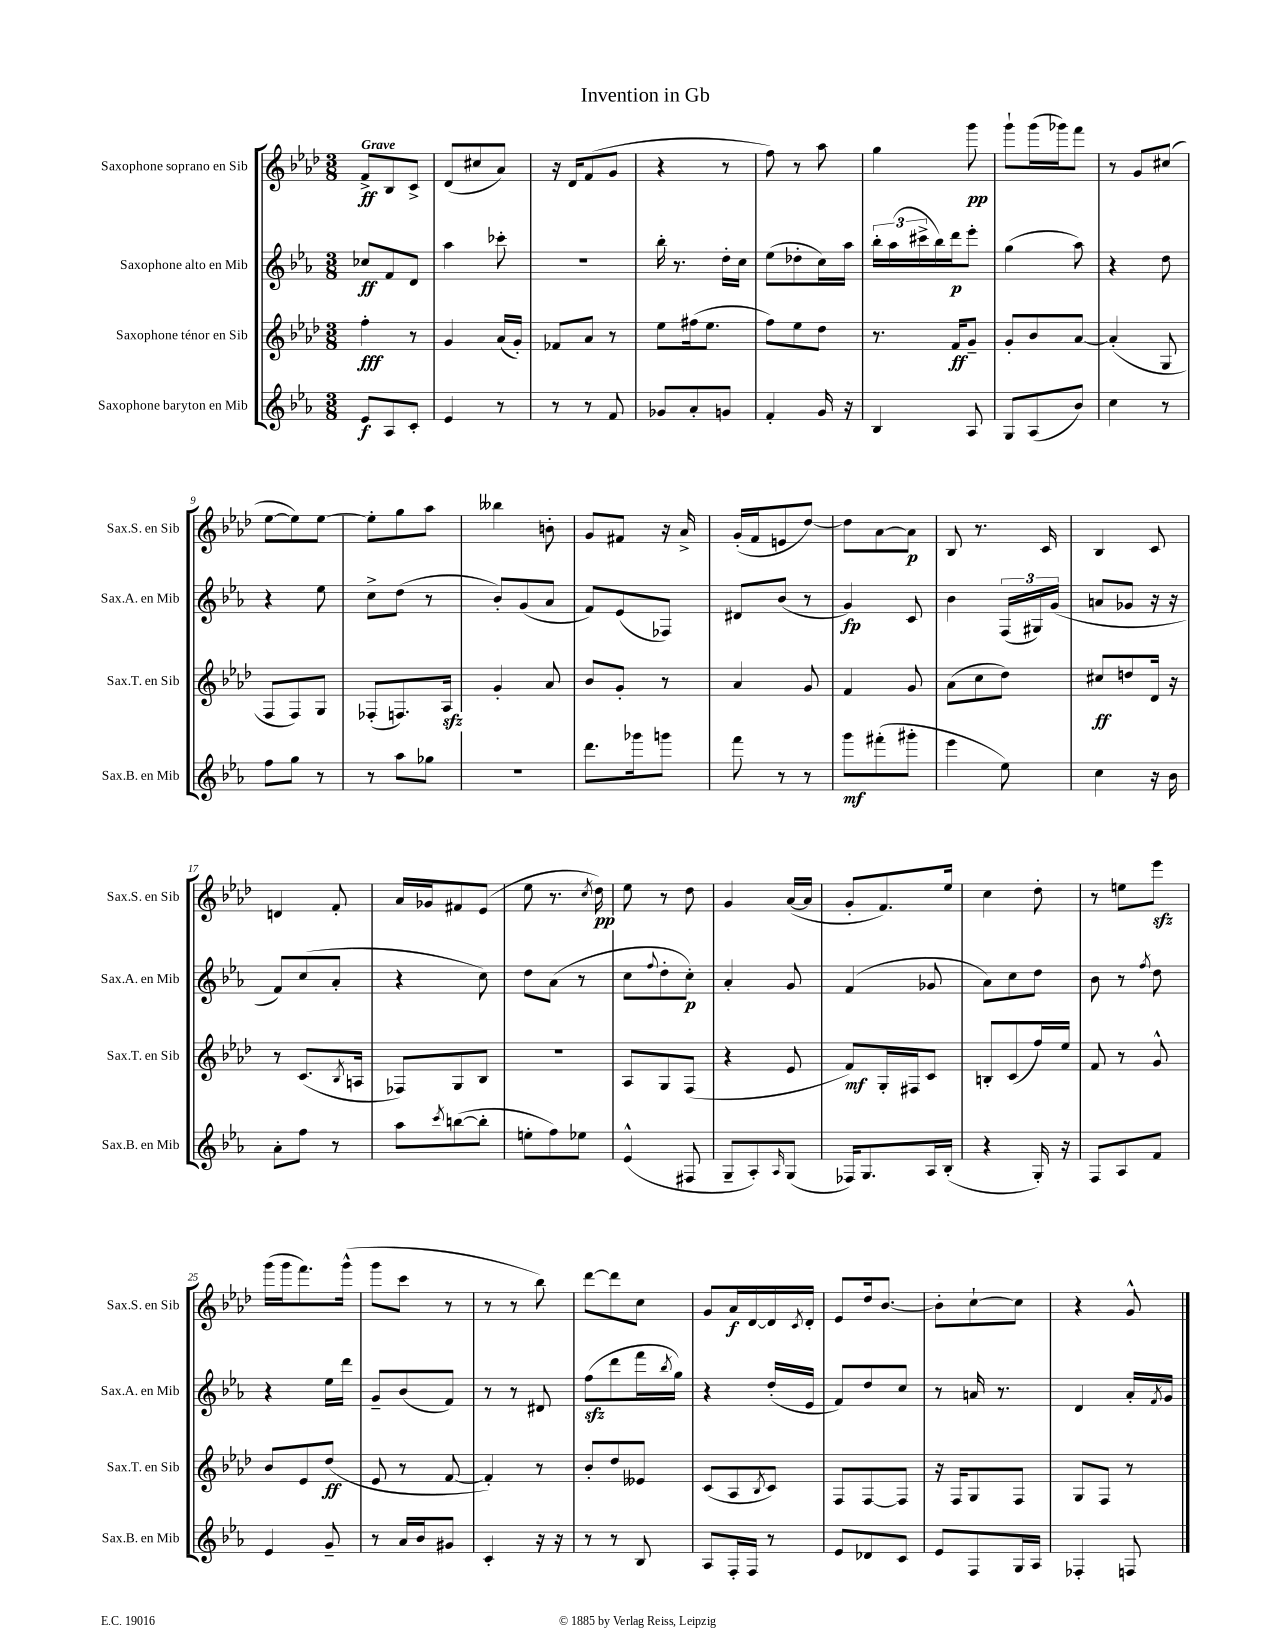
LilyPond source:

\header { title = "Invention in Gb" }
<<
\new StaffGroup <<
\new Staff = "s0" \with { instrumentName = "Saxophone soprano en Sib" shortInstrumentName = "Sax.S. en Sib" } {
    \clef treble \key aes \major \numericTimeSignature \time 3/8 \tempo "Grave"
    f'8->\ff bes8 c'8-> |
    des'8( cis''8 aes'8) |
    r16 des'16 f'8( g'8 |
    r4 r8 |
    f''8) r8 aes''8 |
    g''4 g'''8\pp |
    g'''8-! g'''16( ges'''16) f'''8 |
    r8 g'8 cis''8( |
    ees''8~ ees''8) ees''8~ |
    ees''8-. g''8 aes''8 |
    beses''4 b'8-. |
    g'8 fis'8 r16 aes'16-> |
    g'16-.( f'16 e'8 des''8~) |
    des''8 aes'8~ aes'8\p |
    bes8 r8. c'16 |
    bes4 c'8 |
    d'4 f'8-. |
    aes'16 ges'16 fis'8 ees'8( |
    ees''8 r8. \acciaccatura { c''8 } des''16\pp) |
    ees''8 r8 des''8 |
    g'4 aes'16~( aes'16 |
    g'8-. f'8.) ees''16 |
    c''4 des''8-. |
    r8 e''8 ees'''8\sfz |
    g'''16( g'''16 f'''8.) g'''16-^( |
    g'''8 c'''8 r8 |
    r8 r8 bes''8) |
    des'''8~ des'''8 c''8 |
    g'8 aes'16\f des'16~ des'16 \acciaccatura { c'8 } des'16-. |
    ees'8 des''16 bes'8.~ |
    bes'8-. c''8~-! c''8 |
    r4 g'8-^ \bar "|." |
}
\new Staff = "s1" \with { instrumentName = "Saxophone alto en Mib" shortInstrumentName = "Sax.A. en Mib" } {
    \clef treble \key ees \major \numericTimeSignature \time 3/8
    ces''8\ff f'8 d'8 |
    aes''4 ces'''8-. |
    r4. |
    bes''16-. r8. d''16-. c''16 |
    ees''8( des''8-. c''16) aes''16 |
    \tuplet 3/2 { bes''16-. aes''16( cis'''16-> } bes''16) d'''16\p ees'''8-. |
    g''4( aes''8) |
    r4 d''8 |
    r4 ees''8 |
    c''8-> d''8( r8 |
    bes'8-.) g'8( aes'8 |
    f'8) ees'8( fes8) |
    dis'8 bes'8( r8 |
    g'4\fp) c'8 |
    bes'4 \tuplet 3/2 { f16( gis16) g'16( } |
    a'8 ges'8 r16 r16 |
    f'8) c''8( aes'8-. |
    r4 c''8) |
    d''8 aes'8( r8 |
    c''8 \appoggiatura { f''8 } d''8-. c''8-.\p) |
    aes'4-. g'8 |
    f'4( ges'8 |
    aes'8) c''8 d''8 |
    bes'8 r8 \acciaccatura { f''8 } d''8 |
    r4 ees''16 d'''16 |
    g'8-- bes'8( f'8) |
    r8 r8 dis'8 |
    f''8\sfz( d'''8 f'''16 \acciaccatura { bes''8 } g''16) |
    r4 d''16-.( ees'16 |
    f'8) d''8 c''8 |
    r8 a'16 r8. |
    d'4 aes'16-. \acciaccatura { f'8 } g'16 \bar "|." |
}
\new Staff = "s2" \with { instrumentName = "Saxophone ténor en Sib" shortInstrumentName = "Sax.T. en Sib" } {
    \clef treble \key aes \major \numericTimeSignature \time 3/8
    f''4-.\fff r8 |
    g'4 aes'16( g'16-.) |
    fes'8 aes'8 r8 |
    ees''8 fis''16( ees''8. |
    f''8) ees''8 des''8 |
    r8. f'16\ff g'8-- |
    g'8-. bes'8 aes'8~ |
    aes'4-.( g8 |
    f8 f8) g8 |
    fes8-.( f8.) aes16\sfz |
    g'4-. aes'8 |
    bes'8 g'8-. r8 |
    aes'4 g'8 |
    f'4 g'8 |
    aes'8( c''8 des''8) |
    cis''8\ff d''8 des'16 r16 |
    r8 c'8.( \acciaccatura { bes8 } a16 |
    fes8) g8 bes8 |
    R4. |
    aes8 g8 f8( |
    r4 ees'8 |
    f'8\mf) g16-. fis16 c'8 |
    b8-. c'8( f''16) ees''16 |
    f'8 r8 g'8-^ |
    bes'8 ees'8 des''8\ff( |
    ees'8 r8 f'8~ |
    f'4-.) r8 |
    bes'8-. des''8 eeses'8 |
    c'8( aes8 \acciaccatura { bes8 } c'8) |
    f8 f8~ f8 |
    r16 f16 g8 f8 |
    g8 f8 r8 \bar "|." |
}
\new Staff = "s3" \with { instrumentName = "Saxophone baryton en Mib" shortInstrumentName = "Sax.B. en Mib" } {
    \clef treble \key ees \major \numericTimeSignature \time 3/8
    ees'8\f aes8 c'8-. |
    ees'4 r8 |
    r8 r8 f'8 |
    ges'8 aes'8-. g'8 |
    f'4-. g'16 r16 |
    bes4 aes8 |
    g8 aes8( bes'8) |
    c''4 r8 |
    f''8 g''8 r8 |
    r8 aes''8 ges''8 |
    R4. |
    d'''8. ges'''16 g'''8 |
    f'''8 r8 r8 |
    g'''8\mf fis'''8-.( gis'''8-. |
    ees'''4 ees''8) |
    c''4 r16 bes'16 |
    aes'8-. f''8 r8 |
    aes''8 \acciaccatura { c'''8 } b''8~( b''8-. |
    e''8-. f''8) ees''8 |
    ees'4-^( fis8 |
    g8-- aes8-.) \grace { aes16 } g8( |
    fes16) g8. aes16 bes16-.( |
    r4 g16-.) r16 |
    f8 aes8 f'8 |
    ees'4 g'8-- |
    r8 aes'16 bes'16 gis'8 |
    c'4-. r16 r16 |
    r8 r8 bes8 |
    aes8 f16-. f16 r8 |
    ees'8 des'8 c'8 |
    ees'8 f8 g16 aes16 |
    fes4-. f8 \bar "|." |
}
>>
>>
